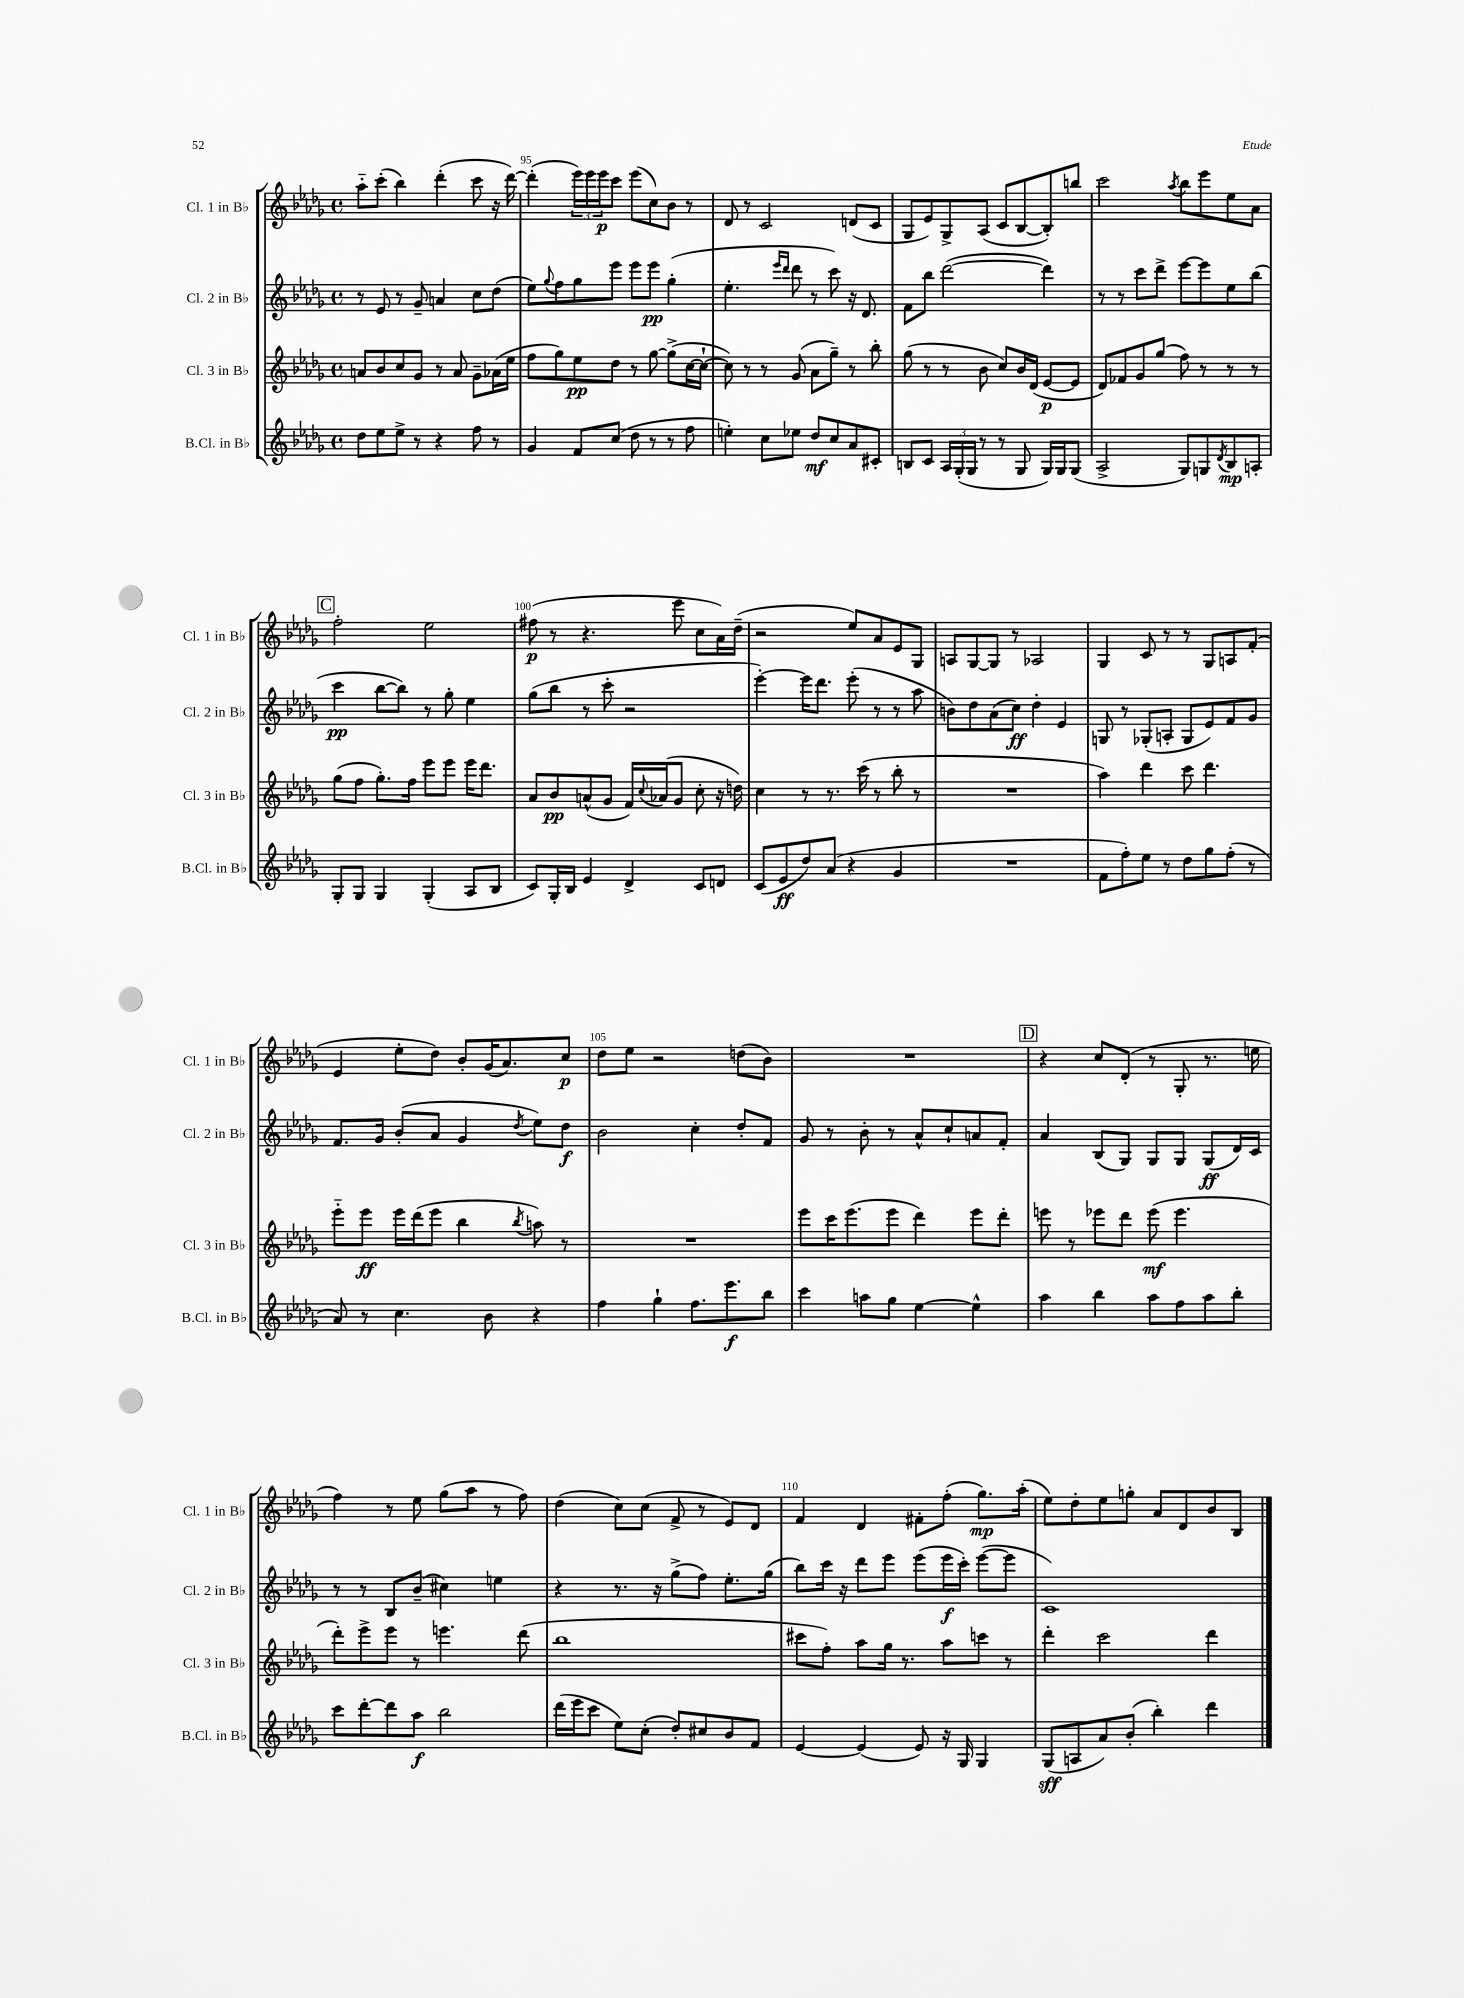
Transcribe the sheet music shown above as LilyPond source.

<<
\new StaffGroup <<
\new Staff = "s0" \with { instrumentName = "Cl. 1 in Bb" shortInstrumentName = "Cl. 1 in Bb" } {
    \clef treble \key des \major \defaultTimeSignature \time 4/4
    aes''8-_ c'''8-.( bes''4) des'''4-.( c'''8 r16 des'''16~) |
    des'''4-.( \tuplet 3/2 { ees'''16) ees'''16 ees'''16\p } c'''8 ees'''8( c''8) bes'8 r8 |
    des'8 r8 c'2 d'8( c'8 |
    ges8 ees'8) ges8-> aes8( c'8 bes8~ bes8-.) b''8 |
    c'''2 \acciaccatura { aes''8 } bes''8 ees'''8 ees''8 aes'8 |
    \mark \markup { \box "C" } f''2-. ees''2 |
    fis''8\p( r8 r4. ees'''8 c''8 aes'16) des''16--( |
    r2 ees''8) aes'8 ees'8 ges8 |
    a8 ges8~ ges8 r8 aes2 |
    ges4 c'8 r8 r8 ges8 a8 f'8-.( |
    ees'4 ees''8-. des''8) bes'8-. ges'16( aes'8.) c''8\p |
    des''8 ees''8 r2 d''8( bes'8) |
    R1 |
    \mark \markup { \box "D" } r4 c''8 des'8-.( r8 ges8-. r8. e''16 |
    f''4) r8 ees''8 ges''8( aes''8 r8 f''8) |
    des''4( c''8) c''8( f'8-> r8 ees'8) des'8 |
    f'4 des'4 fis'8-. f''8-.( ges''8.\mp) aes''16-.( |
    ees''8) des''8-. ees''8 g''8-. aes'8 des'8 bes'8 bes8 \bar "|." |
}
\new Staff = "s1" \with { instrumentName = "Cl. 2 in Bb" shortInstrumentName = "Cl. 2 in Bb" } {
    \clef treble \key des \major \defaultTimeSignature \time 4/4
    r8 ees'8 r8 ges'8-- a'4 c''8 des''8( |
    ees''8) \appoggiatura { ges''8 } f''8 ges''8 ees'''8 ees'''8 ees'''8\pp ges''4-.( |
    ees''4.-. \grace { ees'''16 des'''16 } des'''8 r8 c'''8) r16 des'8. |
    f'8 bes''8 des'''2~( des'''4) |
    r8 r8 c'''8 des'''8-> ees'''8~ ees'''8 ees''8 bes''8( |
    \mark \markup { \box "C" } c'''4\pp bes''8~ bes''8) r8 ges''8-. ees''4 |
    ges''8( bes''8 r8 c'''8-. r2 |
    ees'''4~-.) ees'''16 des'''8. ees'''8-.( r8 r8 aes''8 |
    b'8) des''8 aes'8( c''8\ff) des''4-. ees'4 |
    g8 r8 ges8-.( a8-. ges8 ees'8) f'8 ges'8 |
    f'8. ges'16 bes'8-.( aes'8 ges'4 \acciaccatura { des''8 } ees''8) des''8\f |
    bes'2 c''4-. des''8-. f'8 |
    ges'8 r8 bes'8-. r8 aes'8-^ c''8-! a'8 f'8-. |
    \mark \markup { \box "D" } aes'4 bes8( ges8) ges8 ges8 ges8\ff( des'16) c'16 |
    r8 r8 bes8 bes'8--( cis''4) e''4 |
    r4 r8. r16 ges''8->( f''8) ees''8.-. ges''16( |
    bes''8) c'''16 r16 des'''8 ees'''8 ees'''8( ees'''16\f c'''16-.) ees'''8~( ees'''8 |
    c'1) \bar "|." |
}
\new Staff = "s2" \with { instrumentName = "Cl. 3 in Bb" shortInstrumentName = "Cl. 3 in Bb" } {
    \clef treble \key des \major \defaultTimeSignature \time 4/4
    a'8 bes'8 c''8 ges'8 r8 a'8 ges'8-- aes'16( ees''16 |
    f''8 ges''8) ees''8\pp des''8 r8 ges''8~ ges''8->( c''16~ c''16~-! |
    c''8) r8 r8 ges'8( aes'8 ges''8--) r8 bes''8-. |
    ges''8( r8 r8 bes'8 c''8) bes'16 des'16( ees'8~\p ees'8 |
    des'8) fes'8 ges'8 ges''8( f''8) r8 r8 r8 |
    \mark \markup { \box "C" } ges''8( f''8 ges''8.-.) f''16 ees'''8 ees'''8 ees'''16 des'''8. |
    aes'8 bes'8\pp a'8-^( ges'8 f'16) \appoggiatura { c''8 } aes'16( ges'8 c''8-. r16 d''16) |
    c''4 r8 r8. c'''16( r8 bes''8-. r8 |
    R1 |
    aes''4) des'''4 c'''8 des'''4. |
    ees'''8-_ ees'''8\ff ees'''16 des'''16( ees'''8 bes''4 \acciaccatura { bes''8 } a''8) r8 |
    R1 |
    ees'''8 c'''16 ees'''8.( ees'''8 des'''4) ees'''8 des'''8-. |
    \mark \markup { \box "D" } e'''8 r8 ees'''8 des'''8 ees'''8\mf( ees'''4. |
    des'''8-.) ees'''8-> ees'''8 r8 e'''4. des'''8( |
    bes''1 |
    cis'''8 f''8-.) aes''8 ges''16 r8. aes''8 c'''8 r8 |
    des'''4-. c'''2 des'''4 \bar "|." |
}
\new Staff = "s3" \with { instrumentName = "B.Cl. in Bb" shortInstrumentName = "B.Cl. in Bb" } {
    \clef treble \key des \major \defaultTimeSignature \time 4/4
    des''8 ees''8 ees''8-> r8 r4 f''8 r8 |
    ges'4 f'8 c''8( des''8 r8 r8 f''8 |
    e''4-.) c''8 ees''8 des''8\mf c''8 aes'8 cis'8-. |
    b8 c'8 \tuplet 3/2 { aes16 ges16-.( ges16 } r8 r8 ges8 ges16) ges16 ges8( |
    aes2-> ges8) g8 \acciaccatura { des'8 } bes8\mp a8-. |
    \mark \markup { \box "C" } ges8-. ges8 ges4 ges4-.( aes8 bes8 |
    c'8) ges16-. bes16 ees'4 des'4-> c'8 d'8 |
    c'8( ees'8\ff des''8) aes'8( r4 ges'4 |
    R1 |
    f'8 f''8-.) ees''8 r8 des''8 ges''8 f''8-.( r8 |
    aes'8) r8 c''4. bes'8 r4 |
    f''4 ges''4-! f''8. ees'''8.\f bes''8 |
    c'''4 a''8 ges''8 ees''4~ ees''4-^ |
    \mark \markup { \box "D" } aes''4 bes''4 aes''8 f''8 aes''8 bes''8-. |
    c'''8 des'''8~-. des'''8 aes''8\f bes''2 |
    des'''16( ees'''16 c'''8 ees''8) c''8-.( des''8-.) cis''8 bes'8 f'8 |
    ees'4~ ees'4( ees'8) r16 ges16 ges4 |
    ges8\sff( a8 aes'8) bes'8-.( bes''4-.) des'''4 \bar "|." |
}
>>
>>
\layout { \context { \Score currentBarNumber = #94 \override BarNumber.break-visibility = ##(#f #t #t) barNumberVisibility = #(every-nth-bar-number-visible 5) } }
